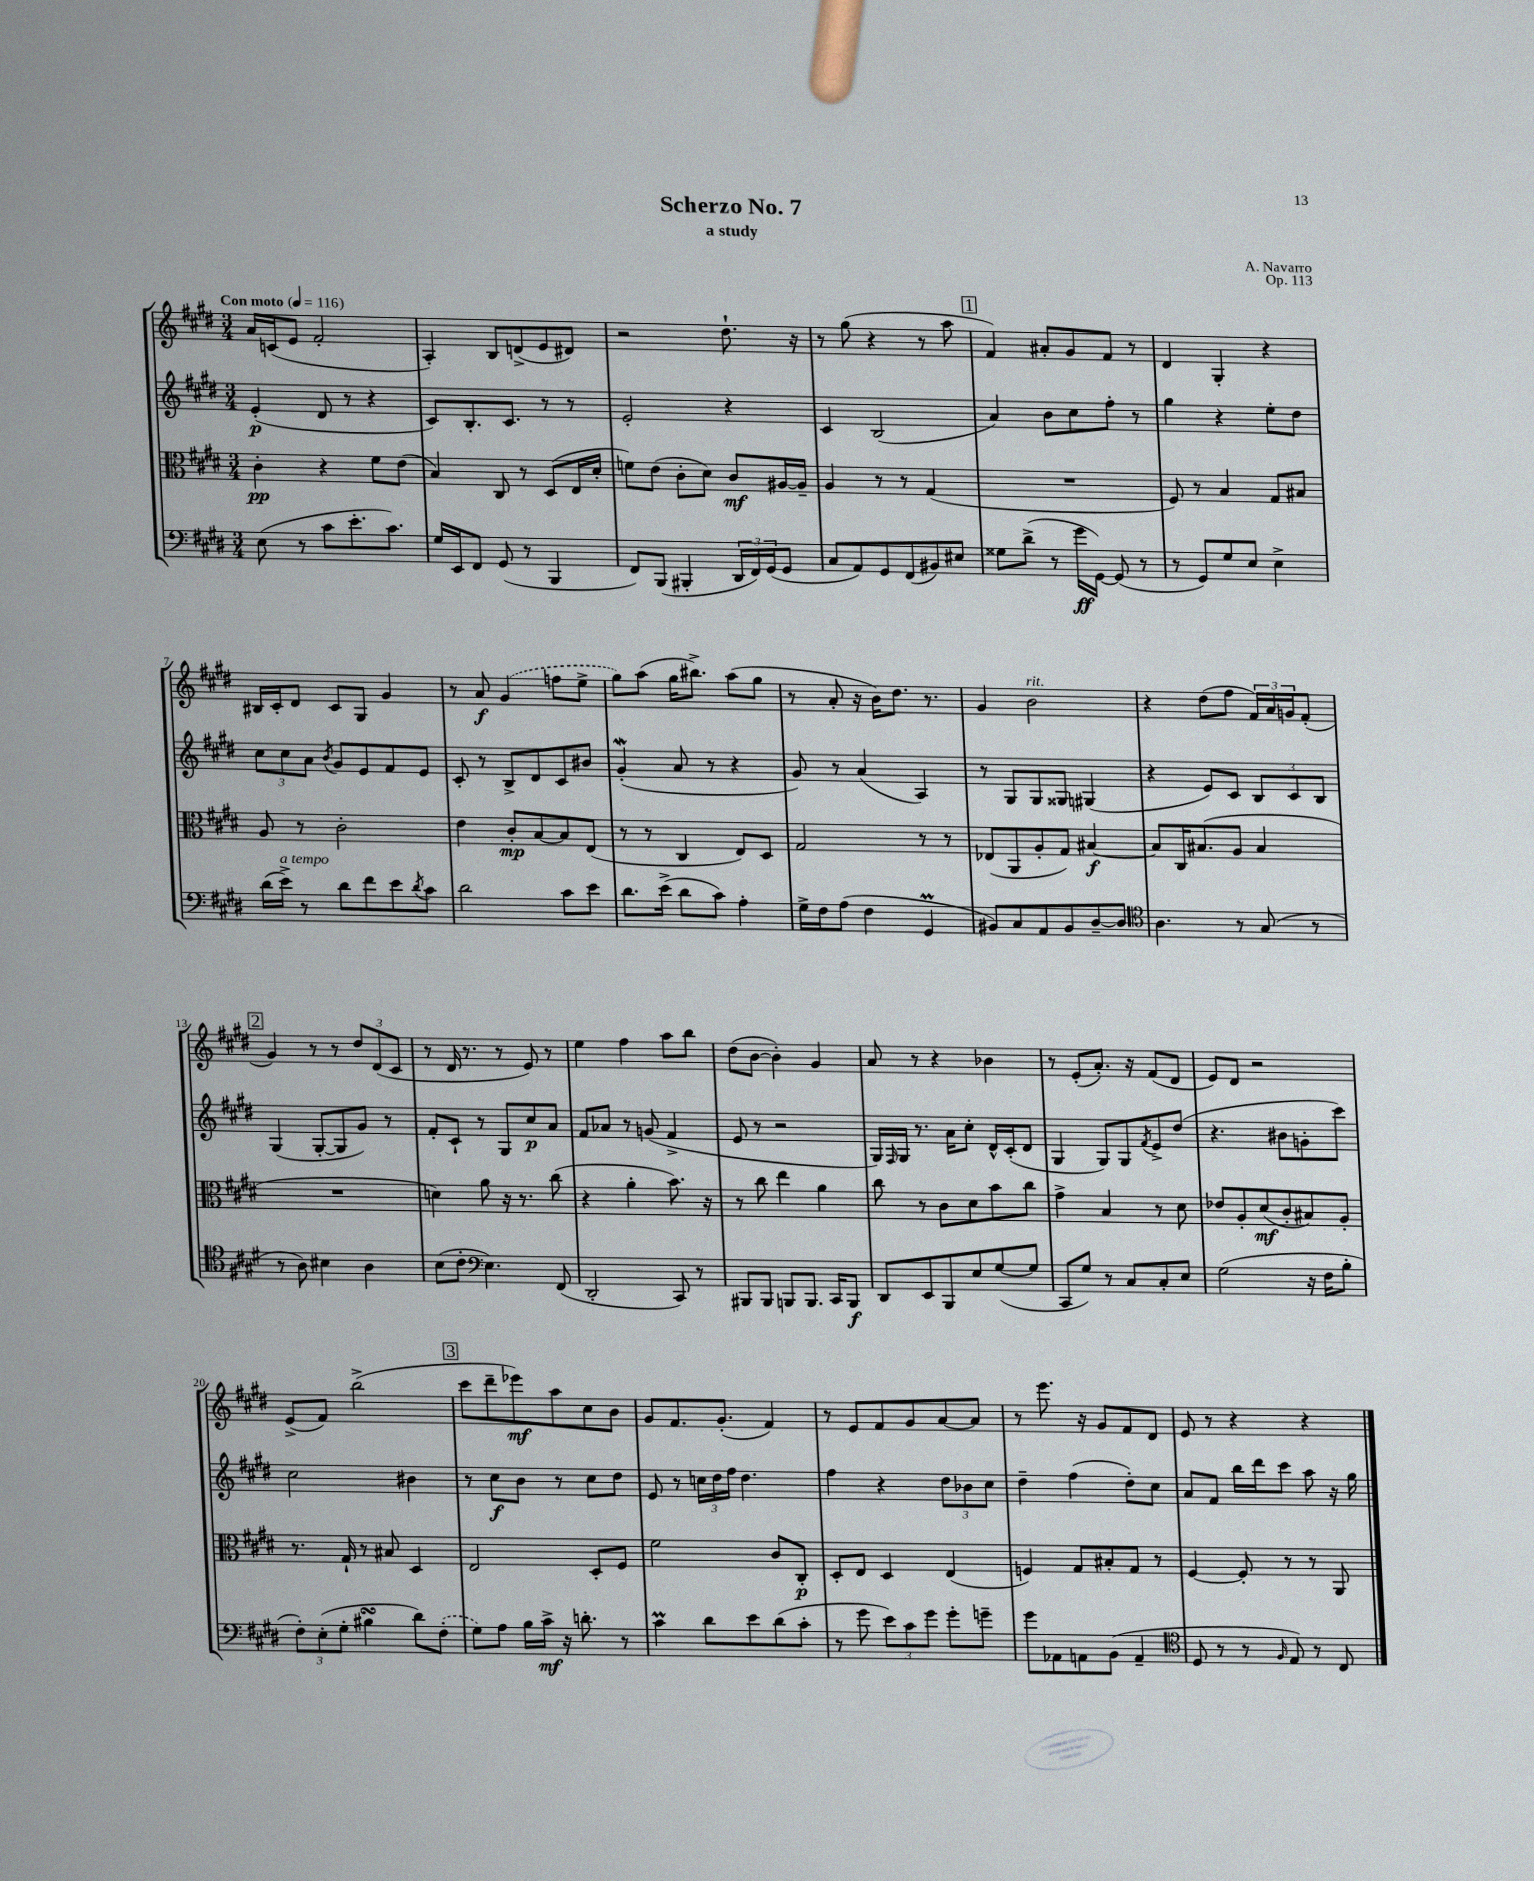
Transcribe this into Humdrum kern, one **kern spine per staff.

**kern	**kern	**kern	**kern
*staff4	*staff3	*staff2	*staff1
*clefF4	*clefC3	*clefG2	*clefG2
*k[f#c#g#d#]	*k[f#c#g#d#]	*k[f#c#g#d#]	*k[f#c#g#d#]
*M3/4	*M3/4	*M3/4	*M3/4
*MM116	*MM116	*MM116	*MM116
(8E	4c#'	(4e'	16a
.	.	.	(16c
8r	.	.	8e
8c#	4r	8d#	2f#'
8.e'	.	8r	.
.	8f#	4r	.
8.c#)	.	.	.
.	(8e	.	.
=	=	=	=
16G#	4B)	8c#)	4A')
16EE	.	.	.
8FF#	.	8.B'	.
(8GG#	8C#	.	8B
.	.	8.c#	.
8r	8r	.	(8d^
4BBB	(8D#	8r	8e
.	16E	8r	8d#)
.	16d#'	.	.
=	=	=	=
8FF#)	8f)	2e'	2r
(8BBB	(8e	.	.
4BBB#'	8c#'	.	.
.	8d#)	.	.
24DD#	8c#	4r	8.dd#`
24FF#)	.	.	.
(24GG#	.	.	.
8GG#	[16A#	.	.
.	16A#~]	.	16r
=	=	=	=
8C#	4A	4c#	8r
8AA)	.	.	(8gg#
8GG#	8r	(2B	4r
(8FF#	8r	.	.
8BB#)	(4G#	.	8r
8E#	.	.	8aa
=	=	=	=
8G##	2.r	4a)	4f#)
(8d#^	.	.	.
8r	.	8b	8a#'
16g#	.	8cc#	8g#
[16GG#)	.	.	.
(8GG#]	.	8ff#'	8f#
8r	.	8r	8r
=	=	=	=
8r	8F#)	4gg#	4d#
8GG#)	8r	.	.
8G#	4B	4r	4G#'
8E	.	.	.
4E^	8G#	8ee'	4r
.	8B#	8dd#	.
=	=	=	=
(16d#	8A	12cc#	16B#
16e^)	.	.	16c#'
.	.	12cc#	.
8r	8r	.	8d#
.	.	12a	.
.	.	8qb	.
8d#	2c#'	8g#	8c#
8f#	.	8e	8G#
8e	.	8f#	4g#
8qd#	.	.	.
8c#	.	8e	.
=	=	=	=
2d#	4e	8c#'	8r
.	.	8r	8a
.	8c#'	8B^	(4g#
.	[8B	8d#	.
8c#	8B]	8c#	8ff
8e	(8E	8b#	8ee^
=	=	=	=
8.d#	8r	(4g#'	8gg#)
.	8r	.	(8aa
(16e^	.	.	.
8d#	4C#	8a	16gg#
.	.	.	8.bb#^)
8c#)	.	8r	.
4A'	8E)	4r	(8aa
.	8D#	.	8gg#
=	=	=	=
16G#^	2G#	8g#)	8r
16F#	.	.	.
(8A	.	8r	8a'
4F#	.	(4a	16r
.	.	.	16b)
.	.	.	8.dd#
4GG#	8r	4A)	.
.	.	.	8.r
.	8r	.	.
=	=	=	=
8BB#)	(8E-	8r	4g#
8C#	8AA	8G#	.
8AA	8A'	8G#	2b
8BB#	8G#)	8G##	.
[8D#~	[4B#	(4G#	.
8D#]	.	.	.
=	=	=	=
*clefC4	*	*	*
4.A	8B#]	4r	4r
.	16C#	.	.
.	(8.B#	.	.
.	.	8e)	(8dd#
8r	8A	8c#	8ff#
(8G#	4B#	12B	24f#)
.	.	.	24a
.	.	12c#	24g
8r	.	.	(8f#'
.	.	12B	.
=	=	=	=
8r	2.r	(4G#	4g#)
8A)	.	.	.
4B#	.	[8G#'	8r
.	.	8G#]	8r
4A	.	8g#)	12dd#
.	.	.	(12d#
.	.	8r	.
.	.	.	12c#
=	=	=	=
(8B	4d)	8f#'	8r
8c#'	.	8c#`	16d#
.	.	.	8.r
*clefF4	*	*	*
4.E)	8a	8r	.
.	16r	8G#	8r
.	8.r	.	.
.	.	8cc#	8e)
(8FF#	(8cc#	8a	8r
=	=	=	=
2DD#'	4r	8f#	4ee
.	.	8a-	.
.	4a'	8r	4ff#
.	.	(8g	.
8CC#)	8.b)	4f#^	8aa
8r	.	.	8bb
.	16r	.	.
=	=	=	=
8BBB#	8r	8e	(8dd#
8BBB#	8cc#	8r	[8b
8BBB	4ee	2r	4b'])
8.BBB	.	.	.
.	4a	.	4g#
16CC#	.	.	.
8BBB	.	.	.
=	=	=	=
8DD#	8cc#	16G#)	8a
.	.	16qqF#	.
.	.	16G#	.
8EE	8r	8.r	8r
8BBB	8c#	.	4r
.	.	16a	.
8E	8d#	8cc#'	.
([8G#	8b	16d#^^	4b-
.	.	(16c#'	.
8G#]	8cc#	8d#	.
=	=	=	=
8CC#	4g#^	4G#	8r
8G#)	.	.	(8e'
8r	4B	8G#)	8.a')
8C#	.	8G#	.
.	.	.	16r
.	.	8qf#	.
8C#'	8r	8e^	(8f#
8E	8d#	(8dd#	8d#
=	=	=	=
(2G#	8e-	4.r	8e)
.	8A'	.	8d#
.	(8d#	.	2r
.	8c#'	8b#	.
16r	8B#)	8g'	.
16F#	.	.	.
8B'	8A'	8ccc#)	.
=	=	=	=
12F#')	8.r	2cc#	(8e^
(12E'	.	.	.
.	.	.	8f#)
12G#'	.	.	.
.	16G#`	.	.
4B#	8r	.	(2bb^
.	8B#	.	.
8d#)	4D#	4b#	.
(8F#'	.	.	.
=	=	=	=
8G#)	2E	8r	8ccc#
8A	.	8cc#	8ddd#~
16B	.	8b	8eee-)
16c#^	.	.	.
16r	.	8r	8aa
8.d'	.	.	.
.	8D#'	8cc#	8cc#
8r	8F#	8dd#	8b
=	=	=	=
4c#	2f#	8e	8g#
.	.	8r	8.f#
8d#	.	24cc	.
.	.	24dd#	.
.	.	.	(8.g#'
.	.	24ff#	.
8e	.	4.dd#	.
(8d#	8c#	.	4f#)
8c#'	8C#'	.	.
=	=	=	=
8r	8D#'	4ff#	8r
8g#	8E	.	8e
12e)	4D#	4r	8f#
12c#	.	.	.
.	.	.	8g#
12g#	.	.	.
8g#'	(4E	12dd#	[8a
.	.	12b-	.
8g~	.	.	8a]
.	.	12cc#	.
=	=	=	=
8g#	4F)	4dd#~	8r
8AA-	.	.	8.eee
8AA	8G#	(4ff#	.
.	.	.	16r
(8BB	8B#'	.	8g#
4AA~	8G#	8dd#')	8f#
.	8r	8cc#	8d#
=	=	=	=
*clefC4	*	*	*
8D#	[4F#	8a	8e
8r	.	8f#	8r
8r	8F#']	16bb	4r
.	.	16ddd#	.
16qqF#	.	.	.
8E)	8r	8ccc#	.
8r	8r	8aa	4r
8C#	8AA	16r	.
.	.	16gg#	.
==	==	==	==
*-	*-	*-	*-
